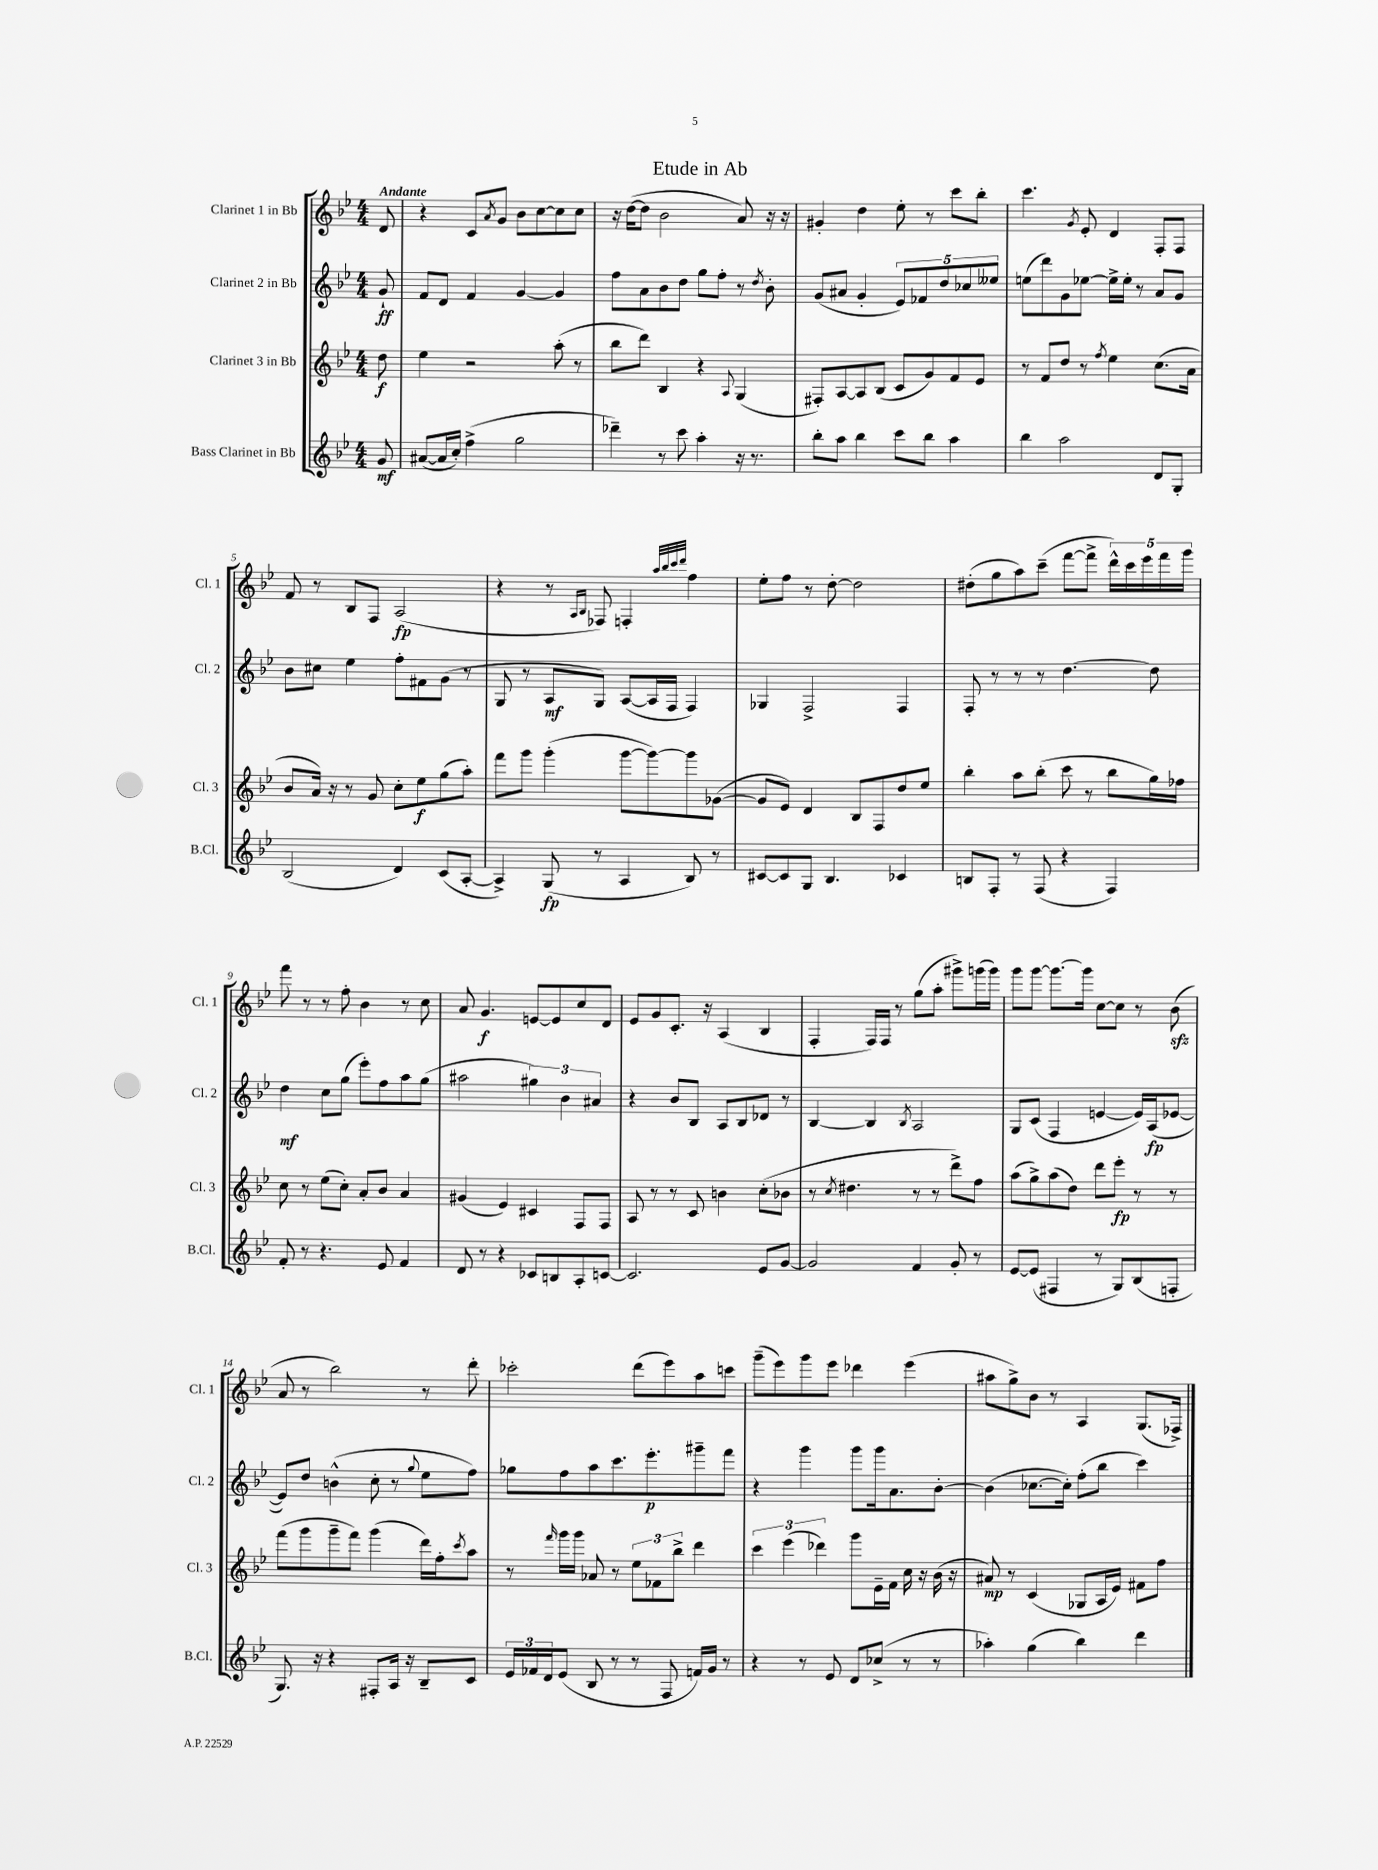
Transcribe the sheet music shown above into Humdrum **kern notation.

**kern	**kern	**kern	**kern
*staff4	*staff3	*staff2	*staff1
*clefG2	*clefG2	*clefG2	*clefG2
*k[b-e-]	*k[b-e-]	*k[b-e-]	*k[b-e-]
*M4/4	*M4/4	*M4/4	*M4/4
8g	8dd	8g`	8d
=	=	=	=
([8a#	4ee-	8f	4r
16a#]	.	8d	.
16cc')	.	.	.
(4ff^	2r	4f	8c
.	.	.	8qa
.	.	.	8g
2gg	.	[4g	8b-
.	.	.	[8cc
.	(8aa'	4g]	8cc]
.	8r	.	8cc
=	=	=	=
4ddd-~)	8bb-	8ff	16r
.	.	.	([16dd
.	8ddd)	8a	8dd]
8r	4B-	8b-	2b-
8ccc	.	8dd	.
4aa'	4r	8gg	.
.	.	8ff'	.
.	8qqA	.	.
16r	(4G	8r	8a)
8.r	.	.	.
.	.	8qdd	.
.	.	8b-'	16r
.	.	.	16r
=	=	=	=
8bb-'	8F#')	(8g	4g#'
8aa	[8A	8a#	.
4bb-	8A]	4g'	4dd
.	(8B-	.	.
8ccc	8c	10e-)	8ee-'
.	.	10f-	.
8bb-	8g)	.	8r
.	.	10dd	.
4aa	8f	.	8ccc
.	.	10cc-	.
.	8e-	.	8bb-'
.	.	10ee--	.
=	=	=	=
4bb-	8r	(8ee	4.ccc
.	8f	8ddd)	.
2aa	8dd	8g	.
.	.	.	8qg
.	8r	[8ee-	8e-'
.	8qff	.	.
.	4ee-	16ee-^]	4d
.	.	16ee-'	.
.	.	8r	.
8d	(8.cc	8a	8F'
8G'	.	8g	8F
.	16a	.	.
=	=	=	=
(2B-	8b-	8b-	8f
.	16a)	8cc#	8r
.	16r	.	.
.	8r	4ee-	8B-
.	8g	.	8F
4d)	8cc'	8ff'	(2A
.	8ee-	8f#	.
(8c	(8gg	(8g	.
[8A'	8aa')	8r	.
=	=	=	=
4A^])	8fff	8G	4r
.	8ggg	8r	.
(8G	(4ggg'	8A	8r
.	.	.	16qqA
.	.	.	16qqB-
8r	.	8G)	8F-)
4A	[8ggg	([8A	4F'
.	8ggg_)	16A]	.
.	.	16F	.
.	.	.	32qqaa
.	.	.	32qqbb-
.	.	.	32qqccc
.	.	.	32qqddd
8B-)	8ggg]	4F)	4ff
8r	([8g-	.	.
=	=	=	=
[8c#	8g-]	4G-	8ee-'
8c#]	8e-)	.	8ff
8G	4d	2F^	8r
4.B-	.	.	[8dd'
.	8B-	.	2dd]
.	8F	.	.
4c-	8dd	4F	.
.	8ee-	.	.
=	=	=	=
8B	4bb-'	8F'	(8dd#'
8F'	.	8r	8gg
8r	8aa	8r	8aa)
(8F	(8bb-'	8r	(8ccc~
4r	8ccc	[4.dd	[8fff
.	8r	.	8fff^]
4F)	8bb-	.	20ddd^^)
.	.	.	20ccc
.	.	.	20eee-
.	16gg)	8dd]	.
.	.	.	20fff
.	16ff-	.	.
.	.	.	20ggg
=	=	=	=
8f'	8cc	4dd	8fff
8r	8r	.	8r
4.r	(8ee-	8cc	8r
.	8cc')	(8gg	8ff'
.	8a'	8eee-')	4b-
8e-	8b-	8ff	.
4f	4a	8aa	8r
.	.	(8gg	8cc
=	=	=	=
8d	(4g#	2aa#	8a
8r	.	.	4.g
4r	4e-)	.	.
8c-	4c#	6gg#)	[8e
8B	.	.	8e]
.	.	6b-	.
8A'	8F	.	8cc
.	.	6a#	.
[8c	8F	.	8d
=	=	=	=
2.c]	8A	4r	8e-
.	8r	.	8g
.	8r	8b-	8.c'
.	8c	8B-	.
.	.	.	16r
.	4b	8A	(4A
.	.	8B-	.
8e-	(8cc'	8d-	4B-
[8g	8b-	8r	.
=	=	=	=
2g]	8r	[4B-	4F'
.	8qcc	.	.
.	4.dd#	.	.
.	.	4B-]	16F)
.	.	.	16F
.	.	.	8r
.	.	8qB-	.
4f	8r	2A	(8gg
.	8r	.	8aa'
8g'	8ddd^)	.	8ggg#^)
8r	8ff	.	(16ggg
.	.	.	16ggg)
=	=	=	=
[8e-	(8aa	8G	8ggg
(8e-]	8gg^)	(8c	[8ggg
4F#	(8aa	4F	8.ggg_
.	8dd)	.	.
.	.	.	16ggg]
8r	8ddd	[4e	[8cc
8G)	8eee-'	.	8cc]
(8B-	8r	16e])	8r
.	.	(16A	.
8F'	8r	[8e-	(8b-
=	=	=	=
8.G)	(8fff	8e-])	8a
.	8ggg	8dd	8r
16r	.	.	.
4r	8ggg~	(4b^^	2bb-)
.	8fff)	.	.
8F#'	(4ggg	8cc'	.
16A	.	8r	.
16r	.	.	.
.	.	8qqgg	.
8B-~	16ddd)	8ee-	8r
.	16ff'	.	.
.	8qccc	.	.
8c	8aa	8ff)	8ddd'
=	=	=	=
24e-	8r	8gg-	2ccc-'
24f-	.	.	.
24d	.	.	.
.	16qqfff	.	.
(8e-	16ggg	8ff	.
.	16ggg	.	.
8B-	8a-	8aa	.
8r	8r	8.ccc	.
8r	12ee-	.	(8ddd
.	.	8.eee-'	.
.	12f-	.	.
8F	.	.	8eee-)
.	12bb-^	.	.
16f)	4ddd	8ggg#~	8aa
16g	.	.	.
8r	.	8fff	8ccc
=	=	=	=
4r	6ccc	4r	(8ggg~
.	.	.	8eee-)
.	(6eee-	.	.
8r	.	4ggg	8ggg
.	6ddd-)	.	.
8e-	.	.	8eee-
8d	8ggg	8ggg	4ddd-
(8cc-^	16e-~	16ggg	.
.	16f	8.a	.
8r	16cc	.	(4eee-
.	16r	.	.
8r	(16b-	[8b-'	.
.	16r	.	.
=	=	=	=
4aa-')	8a#)	(4b-]	8aa#
.	8r	.	8gg^)
(4gg	(4c	[8.cc-	8b-
.	.	.	8r
.	.	16cc-'])	.
4bb-)	8G-	(8ff'	4A
.	16A	8bb-	.
.	16e-)	.	.
4ddd	8f#	4ccc)	(8.G
.	8ff	.	.
.	.	.	16F-^)
==	==	==	==
*-	*-	*-	*-
